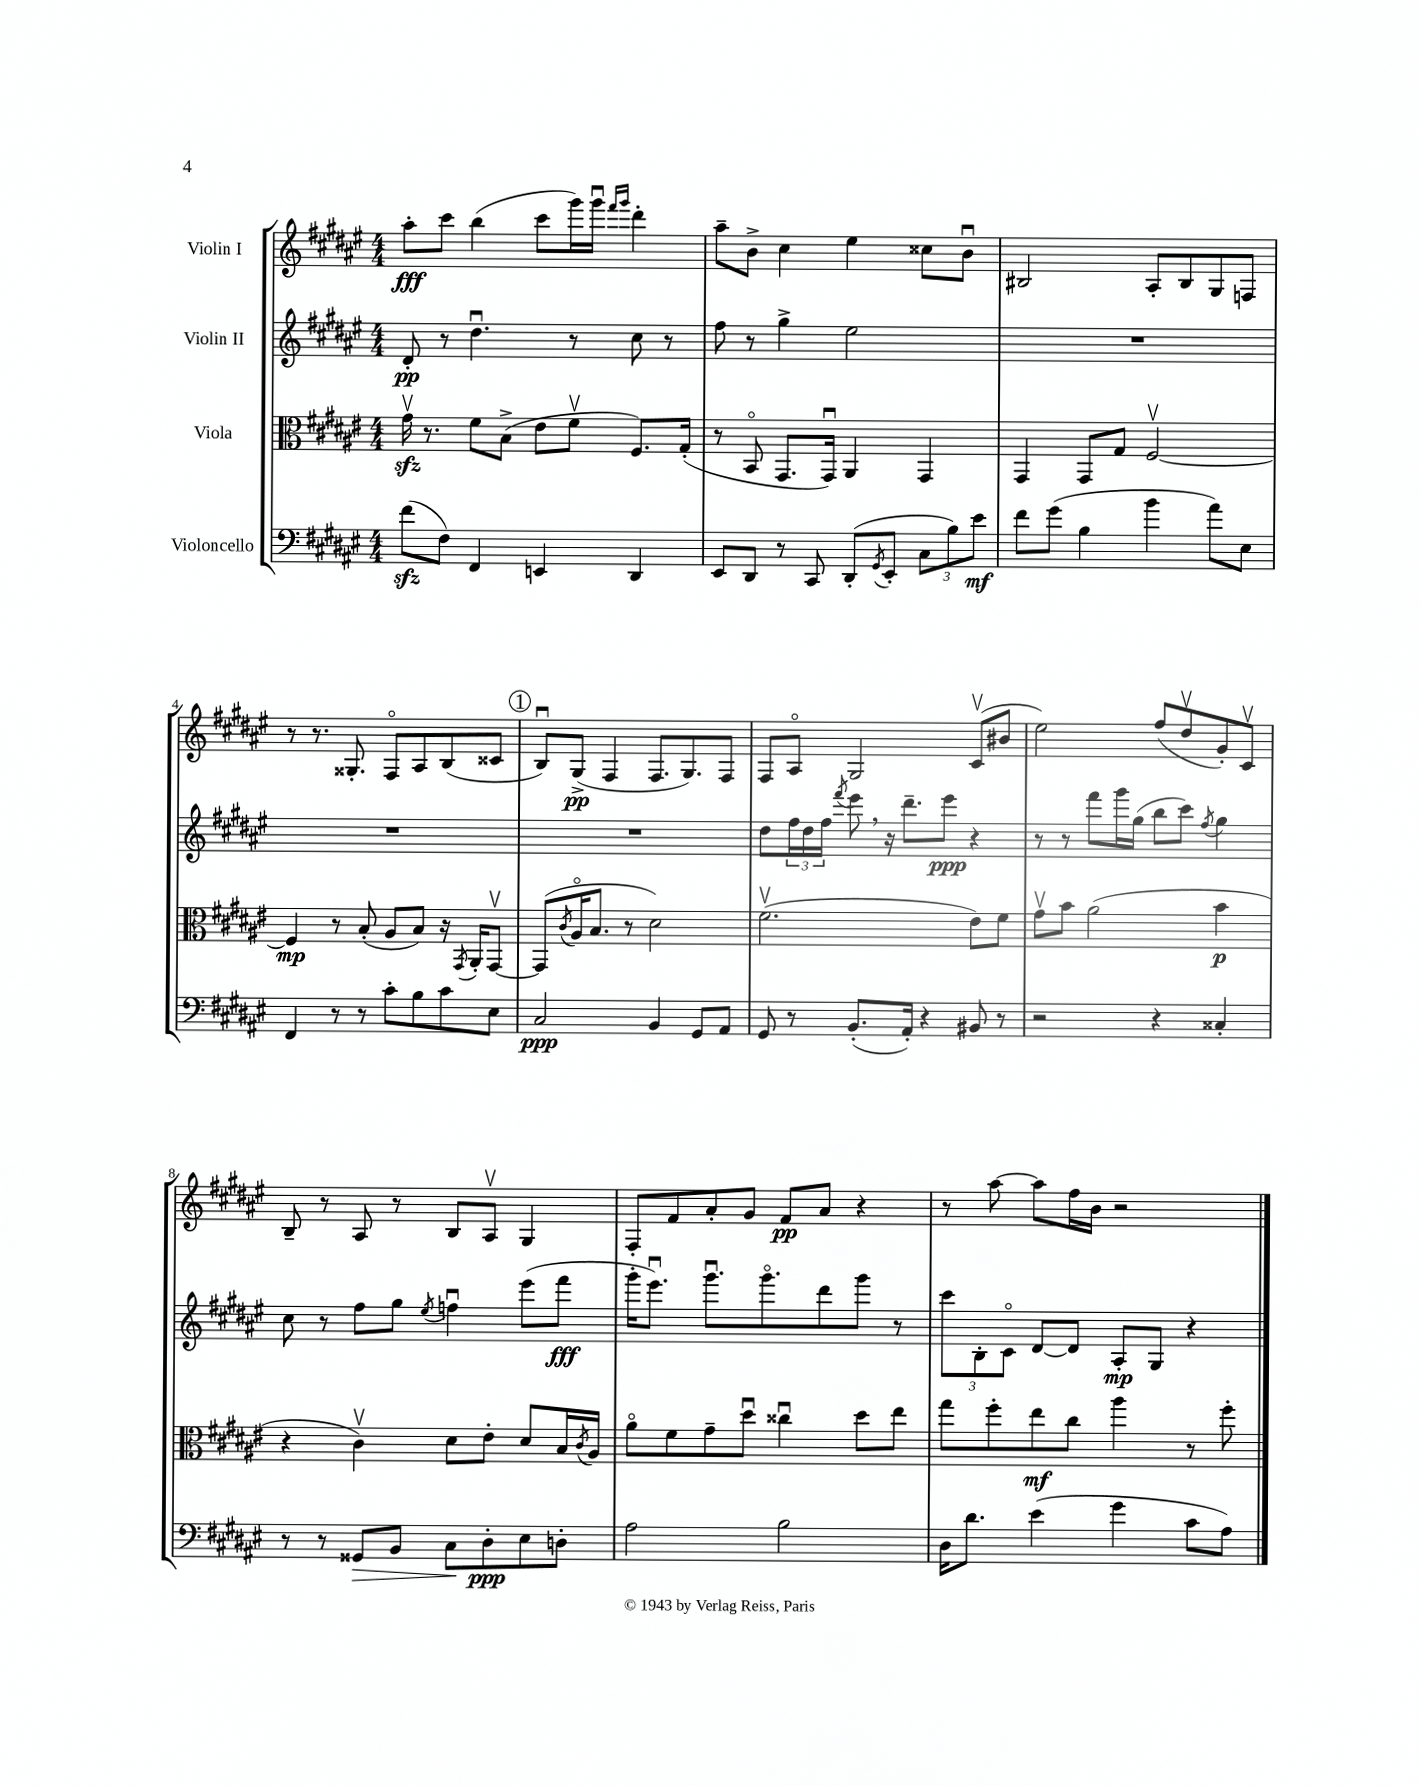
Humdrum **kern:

**kern	**kern	**kern	**kern
*staff4	*staff3	*staff2	*staff1
*clefF4	*clefC3	*clefG2	*clefG2
*k[f#c#g#d#a#e#]	*k[f#c#g#d#a#e#]	*k[f#c#g#d#a#e#]	*k[f#c#g#d#a#e#]
*M4/4	*M4/4	*M4/4	*M4/4
(8f#	16g#v	8d#'	8aa#'
.	8.r	.	.
8F#)	.	8r	8ccc#
4FF#	8f#	4.dd#u	(4bb
.	(8B^	.	.
4EE	8e#	.	8ccc#
.	8f#v	8r	16ggg#)
.	.	.	16ggg#u
.	.	.	16qqfff#
.	.	.	16qqggg#
4DD#	8.F#)	8cc#	4ddd#'
.	.	8r	.
.	(16G#'	.	.
=	=	=	=
8EE#	8r	8ff#	8aa#~
8DD#	8BBo	8r	8b^
8r	8.GG#	4gg#^	4cc#
8CC#	.	.	.
.	16GG#u)	.	.
(8DD#'	4AA#	2ee#	4ee#
8qGG#	.	.	.
8EE#'	.	.	.
12C#	4GG#	.	8cc##
12B)	.	.	.
.	.	.	8bu
12e#	.	.	.
=	=	=	=
8f#	4GG#	1r	2B#
(8g#	.	.	.
4B	8GG#	.	.
.	8G#	.	.
4b	[2F#v	.	8A#'
.	.	.	8B#
8a#)	.	.	8G#
8E#	.	.	8F
=	=	=	=
4FF#	4F#]	1r	8r
.	.	.	8.r
8r	8r	.	.
.	.	.	8.G##'
8r	(8B'	.	.
8c#'	8A#	.	8F#o
8B	8B)	.	8A#
8c#	16r	.	(8B
.	8qGG#	.	.
.	16AA#'	.	.
8E#	[8GG#v	.	8c##
=	=	=	=
2C#	(8GG#]	1r	8Bu)
.	8qc#	.	.
.	16A#o	.	(8G#^
.	8.B	.	.
.	.	.	4F#
.	8r	.	.
4BB	2d#)	.	8.F#
.	.	.	8.G#)
8GG#	.	.	.
8AA#	.	.	8F#
=	=	=	=
8GG#	(2.f#v	8dd#	8F#
8r	.	24ff#	8A#o
.	.	24dd#	.
.	.	24ff#	.
.	.	8qfff#	.
(8.BB'	.	8eee#	2G#
.	.	16r	.
16AA#')	.	8.ddd#~	.
4r	.	.	.
.	.	8eee#	.
8BB#	8e#)	4r	(8c#v
8r	8f#	.	8b#
=	=	=	=
2r	8g#v	8r	2ee#)
.	8b	8r	.
.	(2a#	8fff#	.
.	.	16ggg#	.
.	.	(16gg#	.
4r	.	8bb	(8ff#
.	.	8ccc#)	8dd#v
.	.	8qff#	.
4C##'	4b	4gg#	8g#')
.	.	.	8c#v
=	=	=	=
8r	4r	8cc#	8B~
8r	.	8r	8r
8GG##	4c#v)	8ff#	8A#
8BB	.	8gg#	8r
.	.	8qee#	.
8C#	8d#	4ffu	8B
8D#'	8e#'	.	8A#v
8E#	8d#	(8eee#	4G#
8D'	16B	8fff#	.
.	8qc#	.	.
.	16A#	.	.
=	=	=	=
2A#	8a#o	16ggg#'	8F#'
.	.	8.eee#u)	.
.	8f#	.	8f#
.	8g#~	8.ggg#u	8a#'
.	8dd#u	.	8g#
.	.	8.ggg#o	.
2B	4cc##u	.	8f#
.	.	8ddd#	8a#
.	8dd#	8ggg#	4r
.	8ee#	8r	.
=	=	=	=
16D#	8gg#	12ccc#	8r
8.d#	.	.	.
.	.	12B'	.
.	8ff#'	.	[8aa#
.	.	12c#o	.
(4e#	8ee#	[8d#	8aa#]
.	8cc#	8d#]	16ff#
.	.	.	16b
4g#	4aa#	8A#'	2r
.	.	8G#	.
8c#	8r	4r	.
8A#)	8ff#'	.	.
==	==	==	==
*-	*-	*-	*-
